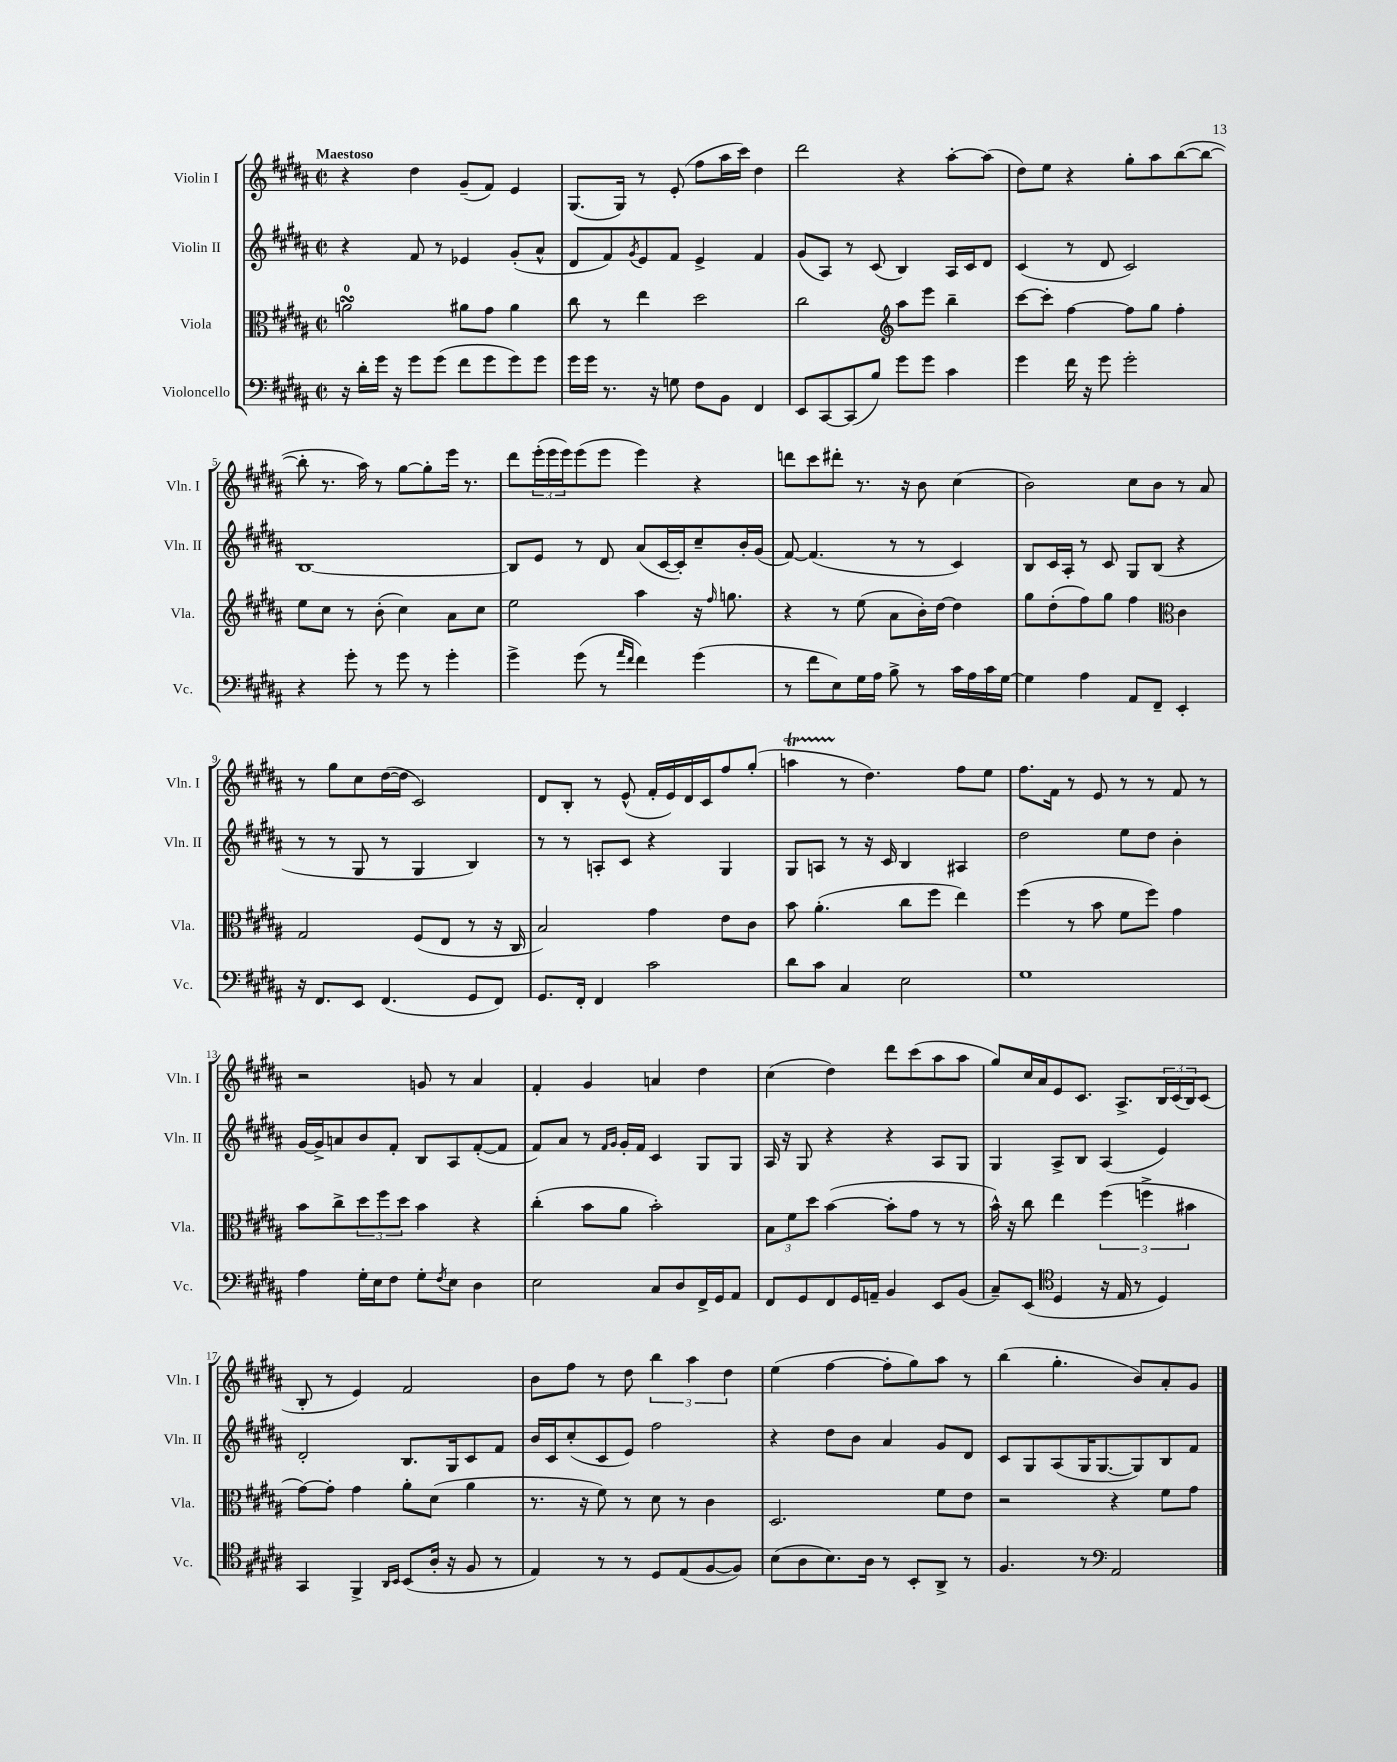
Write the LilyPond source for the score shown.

<<
\new StaffGroup <<
\new Staff = "s0" \with { instrumentName = "Violin I" shortInstrumentName = "Vln. I" } {
    \clef treble \key b \major \defaultTimeSignature \time 2/2 \tempo "Maestoso"
    r4 dis''4 gis'8--( fis'8) e'4 |
    gis8.( gis16) r8 e'8-.( fis''8 ais''16 cis'''16) dis''4 |
    dis'''2 r4 ais''8~-. ais''8( |
    dis''8) e''8 r4 gis''8-. ais''8 b''8~( b''8~ |
    b''8-. r8. ais''16) r8 gis''8~ gis''8-. e'''16 r8. |
    dis'''8 \tuplet 3/2 { e'''16-.( e'''16 e'''16) } e'''8( e'''8 e'''4) r4 |
    d'''8 cis'''8 dis'''8-. r8. r16 b'8 cis''4( |
    b'2) cis''8 b'8 r8 ais'8 |
    r8 gis''8 cis''8 dis''16~( dis''16 cis'2) |
    dis'8 b8-. r8 e'8-^( fis'16-. e'16) dis'16 cis'16 fis''8 gis''8-.( |
    a''4\startTrillSpan r8\stopTrillSpan dis''4.) fis''8 e''8 |
    fis''8. fis'16 r8 e'8 r8 r8 fis'8 r8 |
    r2 g'8 r8 ais'4 |
    fis'4-. gis'4 a'4 dis''4 |
    cis''4( dis''4) dis'''8 cis'''8( ais''8 ais''8 |
    gis''8) cis''16 ais'16 e'8 cis'8. ais8.-> \tuplet 3/2 { b16 cis'16( b16) } cis'8( |
    b8-. r8 e'4) fis'2 |
    b'8 fis''8 r8 dis''8 \tuplet 3/2 { b''4 ais''4 dis''4 } |
    e''4( fis''4~ fis''8-. gis''8) ais''8 r8 |
    b''4( gis''4.-. b'8) ais'8-. gis'8 \bar "|." |
}
\new Staff = "s1" \with { instrumentName = "Violin II" shortInstrumentName = "Vln. II" } {
    \clef treble \key b \major \defaultTimeSignature \time 2/2
    r4 fis'8 r8 ees'4 gis'8-.( ais'8-^ |
    dis'8 fis'8) \acciaccatura { gis'8 } e'8 fis'8 e'4-> fis'4 |
    gis'8( ais8) r8 cis'8( b4) ais16 cis'16 dis'8 |
    cis'4( r8 dis'8 cis'2) |
    b1~ |
    b8 e'8 r8 dis'8 ais'8( cis'16~ cis'16-.) cis''8-- b'16-. gis'16( |
    fis'8~) fis'4.( r8 r8 cis'4) |
    b8 cis'16 ais16-. r8 cis'8 gis8 b8( r4 |
    r8 r8 gis8 r8 gis4 b4) |
    r8 r8 a8-. cis'8 r4 gis4 |
    gis8 a8 r8 r16 cis'16 b4 ais4 |
    dis''2 e''8 dis''8 b'4-. |
    gis'16~ gis'16-> a'8 b'8 fis'8-. b8 ais8 fis'8~-.( fis'8 |
    fis'8) ais'8 r8 \grace { fis'16 gis'16 } gis'16-. fis'16 cis'4 gis8 gis8 |
    ais16 r16 gis8 r4 r4 ais8 gis8 |
    gis4 ais8-> b8 ais4( e'4) |
    dis'2-. b8. gis16 cis'8 fis'8 |
    b'16 cis'16 cis''8-.( cis'8 e'8) fis''2 |
    r4 dis''8 b'8 ais'4 gis'8 dis'8 |
    cis'8 gis8 ais8( gis16 gis8.~ gis8) b8 fis'8 \bar "|." |
}
\new Staff = "s2" \with { instrumentName = "Viola" shortInstrumentName = "Vla." } {
    \clef alto \key b \major \defaultTimeSignature \time 2/2
    a'2-0\turn ais'8 gis'8 ais'4 |
    cis''8 r8 e''4 dis''2 |
    cis''2 \clef treble ais''8 e'''8 b''4-- |
    cis'''8~ cis'''8-. fis''4~ fis''8 gis''8 fis''4-. |
    e''8 cis''8 r8 b'8-.( cis''4) ais'8 cis''8 |
    e''2 ais''4 r16 \grace { fis''16 } g''8. |
    r4 r8 e''8( ais'8 b'16-.) dis''16~ dis''4 |
    gis''8 dis''8-.( fis''8) gis''8 fis''4 \clef alto cis'4 |
    gis2 fis8( e8 r8 r16 cis16 |
    b2) gis'4 e'8 cis'8 |
    b'8 ais'4.-.( cis''8 fis''8 e''4) |
    fis''4( r8 b'8 fis'8 fis''8) gis'4 |
    b'8 cis''8-> \tuplet 3/2 { dis''8 fis''8 dis''8 } b'4 r4 |
    cis''4-.( b'8 ais'8 b'2-.) |
    \tuplet 3/2 { b8 fis'8 dis''8 } b'4~( b'8-. gis'8 r8 r8 |
    b'16-^) r16 cis''8 e''4 \tuplet 3/2 { fis''4( f''4-> bis'4 } |
    gis'8~) gis'8-. gis'4 ais'8-. dis'8( ais'4 |
    r8. r16 fis'8) r8 dis'8 r8 cis'4 |
    dis2. fis'8 e'8 |
    r2 r4 fis'8 gis'8 \bar "|." |
}
\new Staff = "s3" \with { instrumentName = "Violoncello" shortInstrumentName = "Vc." } {
    \clef bass \key b \major \defaultTimeSignature \time 2/2
    r16 dis'16-. gis'16 r16 gis'8 gis'8( fis'8 gis'8 gis'8) gis'8 |
    gis'16 gis'16 r8. r16 g8 fis8 b,8 fis,4 |
    e,8 cis,8~ cis,8( b8) gis'8 gis'8 cis'4 |
    gis'4 fis'16 r16 gis'8 gis'2-. |
    r4 gis'8-. r8 gis'8 r8 gis'4-. |
    gis'4-> gis'8( r8 \grace { ais'16 fis'16 } fis'4) gis'4( |
    r8 fis'8 e8) gis16 ais16 b8-> r8 cis'16 ais16 cis'16 gis16~ |
    gis4 ais4 ais,8 fis,8-- e,4-. |
    r16 fis,8. e,8 fis,4.( gis,8 fis,8) |
    gis,8. fis,16-. fis,4 cis'2 |
    dis'8 cis'8 cis4 e2 |
    gis1 |
    ais4 gis16-. e16 fis8 gis8-. \acciaccatura { fis8 } e8 dis4 |
    e2 cis8 dis8 fis,16-> gis,16 ais,8 |
    fis,8 gis,8 fis,8 gis,16 a,16-- b,4 e,8 b,8( |
    cis8--) e,8( \clef tenor dis4 r16 e16 r8 dis4) |
    gis,4 fis,4-> \grace { ais,16 b,16 } b,8( ais16-. r16 fis8 r8 |
    e4) r8 r8 dis8 e8( fis8~ fis8) |
    b8( ais8 b8.) ais16 r8 b,8-. ais,8-> r8 |
    fis4. r8 \clef bass ais,2 \bar "|." |
}
>>
>>
